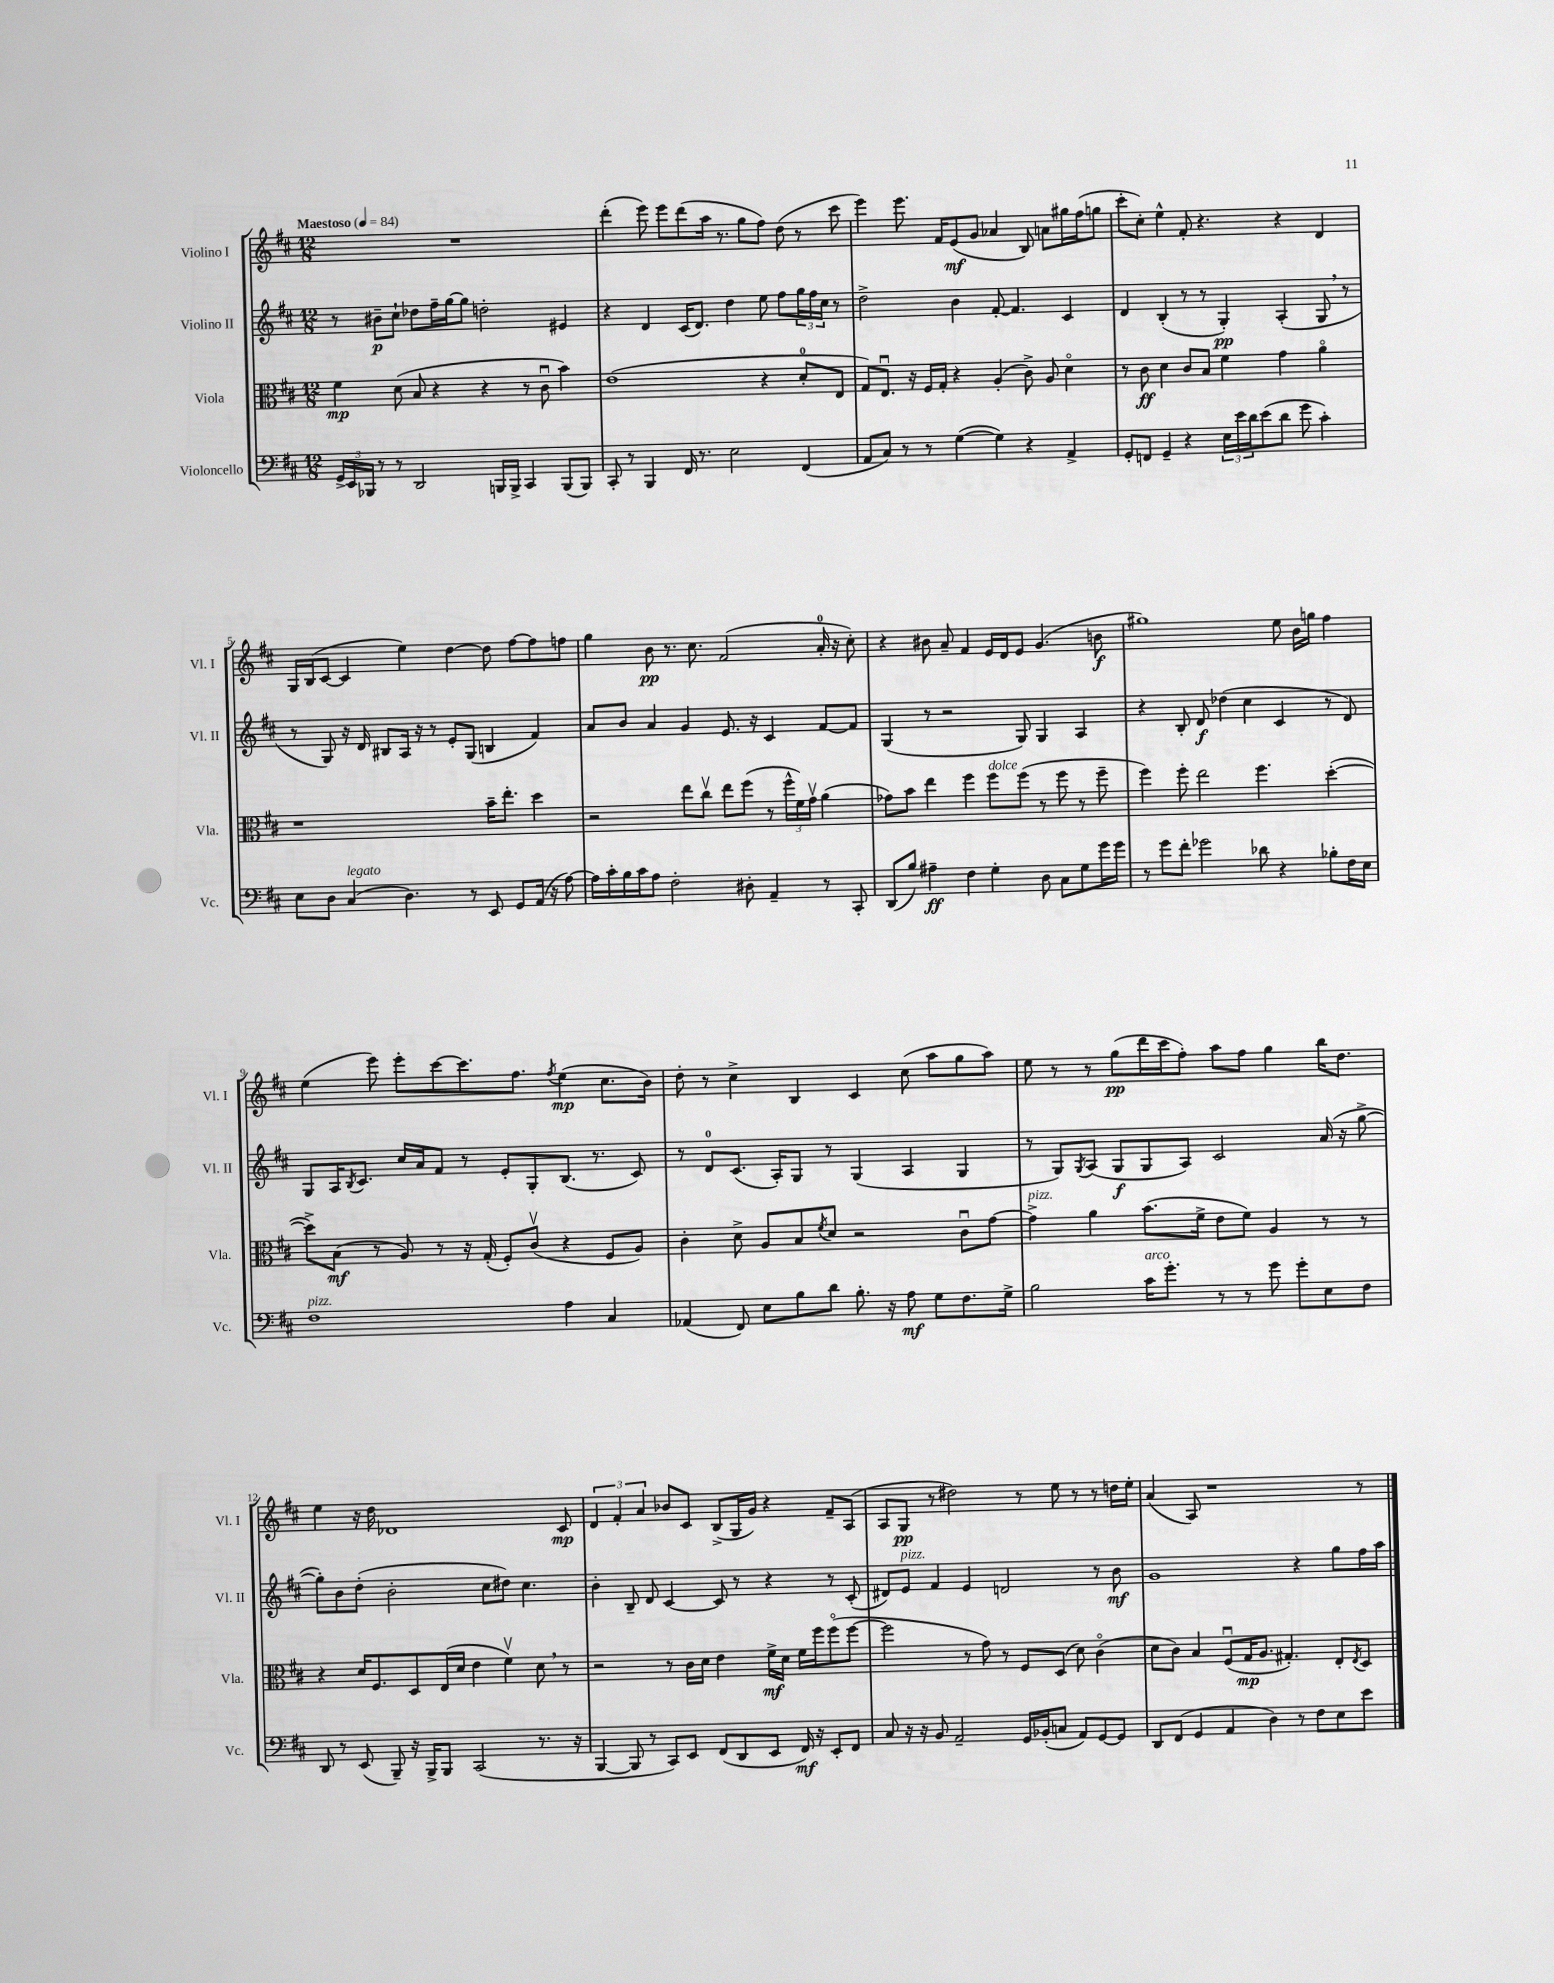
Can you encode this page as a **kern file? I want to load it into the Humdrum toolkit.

**kern	**kern	**kern	**kern
*staff4	*staff3	*staff2	*staff1
*clefF4	*clefC3	*clefG2	*clefG2
*k[f#c#]	*k[f#c#]	*k[f#c#]	*k[f#c#]
*M12/8	*M12/8	*M12/8	*M12/8
*MM84	*MM84	*MM84	*MM84
24GG^	4f#	8r	1.r
24EE	.	.	.
24BBB-	.	.	.
8r	.	8b#~	.
8r	(8d	8cc#`	.
2DD	8B	8dd-	.
.	4r	16ff#~	.
.	.	[16gg	.
.	.	8gg]	.
.	4r	2dd'	.
16BBB	.	.	.
16BBB^	.	.	.
4CC#	8r	.	.
.	8c#u	.	.
(8BBB	4b)	4e#	.
8BBB)	.	.	.
=	=	=	=
8CC#'	(1e	4r	(4ddd'
8r	.	.	.
4BBB	.	4d	8eee)
.	.	.	8eee
16FF#	.	(16c#	(8ddd
8.r	.	8.d)	.
.	.	.	16aa
.	.	.	8.r
2E	.	4dd	.
.	.	.	8gg
.	4r	8ee	8ff#)
.	.	8ff#	(8dd
(4FF#	8d'	24gg	8r
.	.	24ff#	.
.	.	24cc#	.
.	8E	8r	8ccc#
=	=	=	=
8AA	8G)	2dd^	4eee)
8C#)	8.Eu	.	.
8r	.	.	8.eee
.	16r	.	.
8r	16F#	.	.
.	16G'	.	16f#
([4G	4r	4b	(8e
.	.	.	8g
4G])	(4A'	[8f#'	4a-
.	.	4.f#]	.
4r	8c#^)	.	8B)
.	8A	.	8a
4AA^	4do	4c#	16gg#
.	.	.	(16ff#
.	.	.	8gg
=	=	=	=
8GG'	8r	4d	8ccc#'
8FF	8c#	.	8cc#')
4GG~	4d	(4B'	4ee^^
4r	8c#	8r	8f#'
.	8B	8r	4.r
24E	4f#	4G')	.
24e	.	.	.
24d	.	.	.
(8e	.	.	.
8d	4g	(4A'	4r
8g	.	.	.
4c#')	4ao	8G	4d
.	.	8r	.
=	=	=	=
8E	1r	8r	16G
.	.	.	(16B
8D	.	8G)	[8c#
(4C#	.	16r	4c#]
.	.	16d	.
.	.	8B#	.
4.D)	.	16A	4ee)
.	.	16r	.
.	.	8r	.
.	.	8e'	[4dd
8r	.	(8G	.
8EE	16b~	4B	8dd]
.	8.ee'	.	.
8GG	.	.	[8ff#
(16AA	4dd	4f#)	8ff#]
16r	.	.	.
[8A)	.	.	8ff
=	=	=	=
16A]	2r	8a	4gg
16c#'	.	.	.
16B	.	8b	.
16c#	.	.	.
8A	.	4a	8b
2F#'	.	.	8.r
.	8ee	4g	.
.	.	.	8.cc#
.	8cc#v	.	.
.	8ee	8.e	(2f#
8D#'	(8ff#	.	.
.	.	16r	.
4AA~	8r	4c#	.
.	24ff#^^	.	.
.	24f#)	.	.
.	24gv	.	.
8r	(4a	[8f#	16a'
.	.	.	16r
8CC#'	.	8f#]	8cc#')
=	=	=	=
(8DD	8g-)	(4G	4r
8B)	8b	.	.
4A#~	4ee	8r	8b#
.	.	2r	8a~
4F#	4ff#	.	4f#
4G'	8ff#	.	16e
.	.	.	16d
.	(8ff#	8G)	8e
8D	8r	4G	(4.g
8C#	8ff#	.	.
8G	8r	4A	.
16g	8ff#~	.	8b
16g	.	.	.
=	=	=	=
8r	4ff#)	4r	1gg#)
8g	.	.	.
8f#'	8ff#'	8B'	.
2g-	2ee	8d	.
.	.	(4dd-	.
.	.	4cc#	.
8d-	4.ff#	.	.
4r	.	4c#	8ee
.	.	.	16b
.	.	.	16gg
8B-'	([4dd'	8r	4ff#
16F#	.	8d)	.
16E	.	.	.
=	=	=	=
1F#	8dd^])	8G	(4ee
.	(8B	16A	.
.	.	8qB	.
.	.	8.c#	.
.	8r	.	8eee)
.	8A)	16cc#	8eee'
.	.	16a	.
.	8r	8f#	[8ccc#
.	16r	8r	8.ccc#]
.	(16G'	.	.
.	8F#')	8e'	.
.	.	.	8.ff#
.	(8c#v	8G'	.
.	.	.	8qff#
4A	4r	(8.B	(4ee
.	.	8.r	.
4C#	8F#	.	8.cc#
.	8A)	8c#)	.
.	.	.	16b)
=	=	=	=
(4AA-	4c#'	8r	8dd'
.	.	8d	8r
8FF#)	8d^	(8.c#	4cc#^
8E	8A	.	.
.	.	16A')	.
8B	8B	8G	4B
.	8qf#	.	.
8d	8d	8r	.
8.B'	2r	(4G	4c#
16r	.	.	.
8A	.	4A	(8cc#
8G	.	.	8aa
8.F#	8c#u	4G	8gg
.	[8g	.	8aa)
16G^	.	.	.
=	=	=	=
2B	4g^]	8r	8ee
.	.	8G)	8r
.	.	8qG	.
.	4a	(8A	8r
.	.	8G	(8gg
16c#	(8.b	8G	16ddd
8.g'	.	.	16ccc#
.	.	8A)	8ff#')
.	16f#^	.	.
8r	8e	2c#	8aa
8r	8f#)	.	8ff#
8g	4A	.	4gg
8g'	.	.	.
8E	8r	(16a	16bb
.	.	16r	8.dd
8F#	8r	[8gg^	.
=	=	=	=
8DD	4r	8gg'])	4ee
8r	.	8b	.
(8EE	16d	(8dd'	16r
.	8.F#	.	16dd
8BBB~)	.	2b'	1d-
16r	8D	.	.
16BBB^	.	.	.
8BBB	(16E	.	.
.	16d	.	.
(2CC#	4e	.	.
.	.	8cc#	.
.	4f#v)	8dd#)	.
.	.	4.cc#	.
8.r	8d	.	.
.	8r	.	8c#
16r	.	.	.
=	=	=	=
[4BBB	2r	4b'	6d
.	.	.	6f#'
8BBB]	.	8B~	.
.	.	.	6a
8r	.	8d	.
8CC#)	8r	[4c#	8b-
8EE	16c#	.	8c#
.	16d	.	.
(8FF#	4e	8c#]	(8B^
8DD	.	8r	16G
.	.	.	16g)
8EE	16f#^	4r	4r
.	16d	.	.
16FF#)	16f#	.	.
16r	16ff#	.	.
8EE'	(8ff#o	8r	8f#~
8FF#	[8ff#	(8c#'	(8A
=	=	=	=
8C#	2ff#]	8d#)	8A
16r	.	8e	8G
16r	.	.	.
8BB	.	4f#	8r
2AA~	.	.	2dd#)
.	8r	4e	.
.	8g)	.	.
.	8r	2d	.
16GG	8F#	.	8r
(16BB-'	.	.	.
8C	(8D	.	8ee
8AA)	8d)	.	8r
[8GG	(4c#o	8r	8r
8GG]	.	8b	16dd
.	.	.	16ee'
=	=	=	=
8DD	8d	1g	(4a
(8FF#	8c#)	.	.
4GG	4B	.	8A)
.	.	.	1r
4AA	(8F#u	.	.
.	16G	.	.
.	8.A	.	.
4D)	.	.	.
.	4.G#')	.	.
8r	.	4r	.
8F#	.	.	.
8E	8E'	8gg	.
.	8qE	.	.
8e	8D	16ff#	8r
.	.	16aa	.
==	==	==	==
*-	*-	*-	*-
